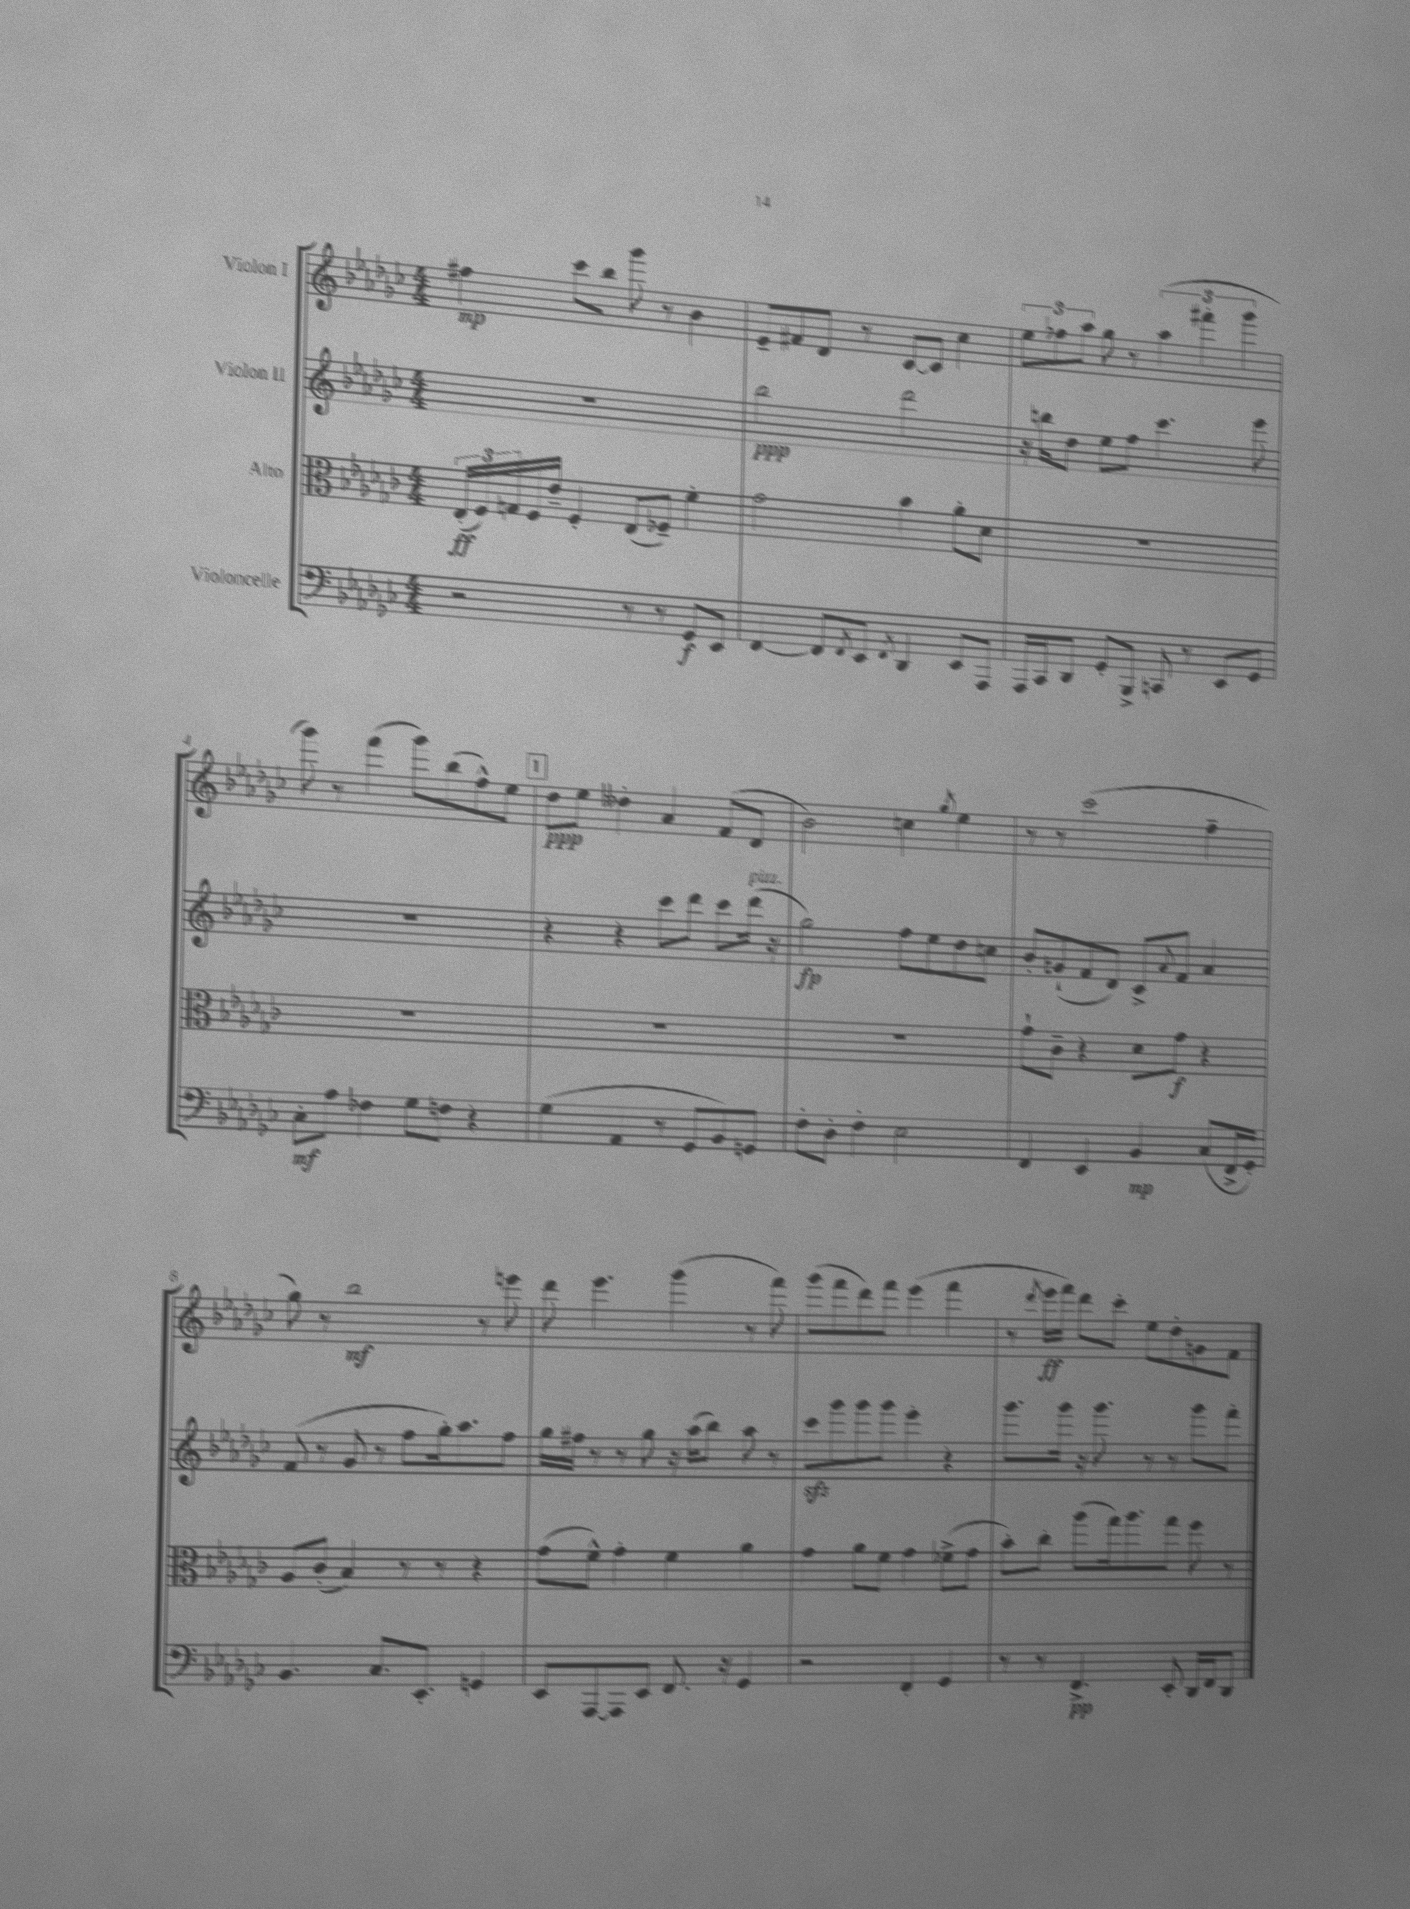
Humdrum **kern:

**kern	**dynam	**kern	**dynam	**kern	**dynam	**kern	**dynam
*part4	*part4	*part3	*part3	*part2	*part2	*part1	*part1
*staff4	*staff4	*staff3	*staff3	*staff2	*staff2	*staff1	*staff1
*I"Violoncelle	*	*I"Alto	*	*I"Violon II	*	*I"Violon I	*
*clefF4	*	*clefC3	*	*clefG2	*	*clefG2	*
*k[b-e-a-d-g-c-]	*	*k[b-e-a-d-g-c-]	*	*k[b-e-a-d-g-c-]	*	*k[b-e-a-d-g-c-]	*
*M4/4	*	*M4/4	*	*M4/4	*	*M4/4	*
=1	=1	=1	=1	=1	=1	=1	=1
2r	.	(24E-'/LL	ff	1r	.	4ff#X\	mp
.	.	24F/)	.	.	.	.	.
.	.	24Gn/	.	.	.	.	.
.	.	16F/	.	.	.	.	.
.	.	16e-~/JJ	.	.	.	.	.
.	.	4F'/	.	.	.	8ccc-\L	.
.	.	.	.	.	.	8bb-\J	.
8r	.	(8E-/L	.	.	.	8ggg-\	.
8r	.	8F-X~/J)	.	.	.	8r	.
8GG-/L	f	4f'\	.	.	.	4b-\	.
8EE-/J	.	.	.	.	.	.	.
=2	=2	=2	=2	=2	=2	=2	=2
[4FF/	.	2g-\	.	2bb-\	ppp	8e-~/L	.
.	.	.	.	.	.	8f#X/	.
8FF/L]	.	.	.	.	.	8d-/J	.
8qFF/	.	.	.	.	.	.	.
8EE-/J	.	.	.	.	.	8r	.
8qFF/	.	.	.	.	.	.	.
4DD-/	.	4b-\	.	2ddd-\	.	[8c-/L	.
.	.	.	.	.	.	8c-/J]	.
8EE-/L	.	8a-'\L	.	.	.	4cc-\	.
8AAA-/J	.	8d-\J	.	.	.	.	.
=3	=3	=3	=3	=3	=3	=3	=3
16AAA-/LL	.	1r	.	16r	.	12ee-\L	.
16CC-/J	.	.	.	16bbn\KL	.	.	.
.	.	.	.	.	.	12ff-X\	.
8DD-/J	.	.	.	8dd-\J	.	.	.
.	.	.	.	.	.	12aa-\J	.
8GG-'/L	.	.	.	8ee-\L	.	8gg-\	.
8BBB-^/J	.	.	.	8ff\J	.	8r	.
8CCn/	.	.	.	4.ccc-\	.	(6aa-\	.
8r	.	.	.	.	.	.	.
.	.	.	.	.	.	6fff#X'\	.
8EE-/L	.	.	.	.	.	.	.
.	.	.	.	.	.	6ggg-\	.
8GG-/J	.	.	.	8eee-\	.	.	.
!!LO:LB:g=z
=4	=4	=4	=4	=4	=4	=4	=4
8C-'\L	mf	1r	.	1r	.	8ggg-\)	.
8A-\J	.	.	.	.	.	8r	.
4F-X\	.	.	.	.	.	(4fff\	.
8G-\L	.	.	.	.	.	8ggg-\L)	.
8Fn\J	.	.	.	.	.	(8bb-\	.
4r	.	.	.	.	.	8ff^^\)	.
.	.	.	.	.	.	8ee-\J	.
!!LO:REH:place=s1:t=1
=5	=5	=5	=5	=5	=5	=5	=5
(4G-\	.	1r	.	4r	.	8dd-\L	ppp
.	.	.	.	.	.	8ee-\J	.
4AA-/	.	.	.	4r	.	4dd--X'\	.
8r	.	.	.	8ccc-\L	.	4a-/	.
8GG-/L	.	.	.	8ddd-\J	.	.	.
8BB-/)	.	.	.	8ccc-\L	.	(8f/L	.
!	!	!	!	!LO:TX:a:i:t=pizz.	!	!	!
8GGn/J	.	.	.	(16ddd-\Jk	.	8d-/J	.
.	.	.	.	16r	.	.	.
=6	=6	=6	=6	=6	=6	=6	=6
8F'\L	.	1r	.	2gg-\)	fp	2b-\)	.
8D-'\J	.	.	.	.	.	.	.
4F'\	.	.	.	.	.	.	.
2E-\	.	.	.	8ff\L	.	4ccn\	.
.	.	.	.	8ee-\	.	.	.
.	.	.	.	.	.	8qgg-/	.
.	.	.	.	8dd-\	.	4ee-\	.
.	.	.	.	8ccn\J	.	.	.
=7	=7	=7	=7	=7	=7	=7	=7
4FF/	.	8g-`\L	.	8b-'/L	.	8r	.
.	.	8c-~\J	.	(8gn`/	.	8r	.
4EE-/	.	4r	.	8f/	.	(2ccc-\	.
.	.	.	.	8d-/J)	.	.	.
4BB-/	mp	8d-\L	.	8c-^/L	.	.	.
.	.	.	.	8qqa-/	.	.	.
.	.	8g-\J	f	8f/J	.	.	.
(8C-/L	.	4r	.	4a-/	.	4ff~\	.
16FF^/L	.	.	.	.	.	.	.
16GG-'/JJ)	.	.	.	.	.	.	.
!!LO:LB:g=z
=8	=8	=8	=8	=8	=8	=8	=8
4.BB-/	.	8A-/L	.	(8f/	.	8gg-\)	.
.	.	(8c-'/J	.	8r	.	8r	.
.	.	4B-/)	.	8g-/	.	2bb-\	mf
8.C-/L	.	.	.	8r	.	.	.
.	.	8r	.	8ff\L	.	.	.
8.EE-'/J	.	.	.	.	.	.	.
.	.	8r	.	16gg-'\k)	.	.	.
.	.	.	.	8.aa-\	.	.	.
4GGn/	.	4r	.	.	.	8r	.
.	.	.	.	8ff\J	.	8eeen\	.
=9	=9	=9	=9	=9	=9	=9	=9
8EE-/L	.	(8g-\L	.	16gg-\LL	.	8ddd-\	.
.	.	.	.	16ff#X\JJ	.	.	.
[8AAA-/	.	8f^^\J)	.	8r	.	4.eee-\	.
8AAA-/]	.	4g-'\	.	8r	.	.	.
8EE-/J	.	.	.	8gg-\	.	.	.
8.FF/	.	4f\	.	16r	.	(4ggg-\	.
.	.	.	.	(16aa-\KL	.	.	.
.	.	.	.	8bb-\J)	.	.	.
16r	.	.	.	.	.	.	.
4GG-/	.	4a-\	.	8aa-\	.	8r	.
.	.	.	.	8r	.	8fff\)	.
=10	=10	=10	=10	=10	=10	=10	=10
2r	.	4g-\	.	8ccc-zz\L	.	(8ggg-\L	.
.	.	.	.	8ggg-\	.	8fff\	.
.	.	8a-\L	.	8ggg-\	.	8ddd-\)	.
.	.	8f\J	.	8ggg-\J	.	8fff\J	.
4FF'/	.	4g-\	.	4eee-'\	.	(4eee-\	.
4GG-/	.	(8f-X^\L	.	4r	.	4fff\	.
.	.	8g-\J	.	.	.	.	.
=11	=11	=11	=11	=11	=11	=11	=11
8r	.	8b-'\L)	.	8.ggg-\L	.	8r	.
.	.	.	.	.	.	8qddd-/	.
8r	.	8cc-'\J	.	.	.	16eee-\LL	ff
.	.	.	.	16ggg-\Jk	.	16fff\JJ)	.
4.FF^/	pp	(8aa-\L	.	16r	.	8ddd-\L	.
.	.	.	.	8.ggg-\	.	.	.
.	.	16gg-\k)	.	.	.	8ccc-'\J	.
.	.	8.aa-\	.	.	.	.	.
.	.	.	.	8r	.	8ee-\L	.
8EE-'/	.	8gg-\J	.	8r	.	8dd-'\	.
16DD-/LL	.	8ff\	.	8ggg-\L	.	8gn\	.
16FF/J	.	.	.	.	.	.	.
8DD-/J	.	8r	.	8fff'\J	.	8f\J	.
==	==	==	==	==	==	==	==
*-	*-	*-	*-	*-	*-	*-	*-
